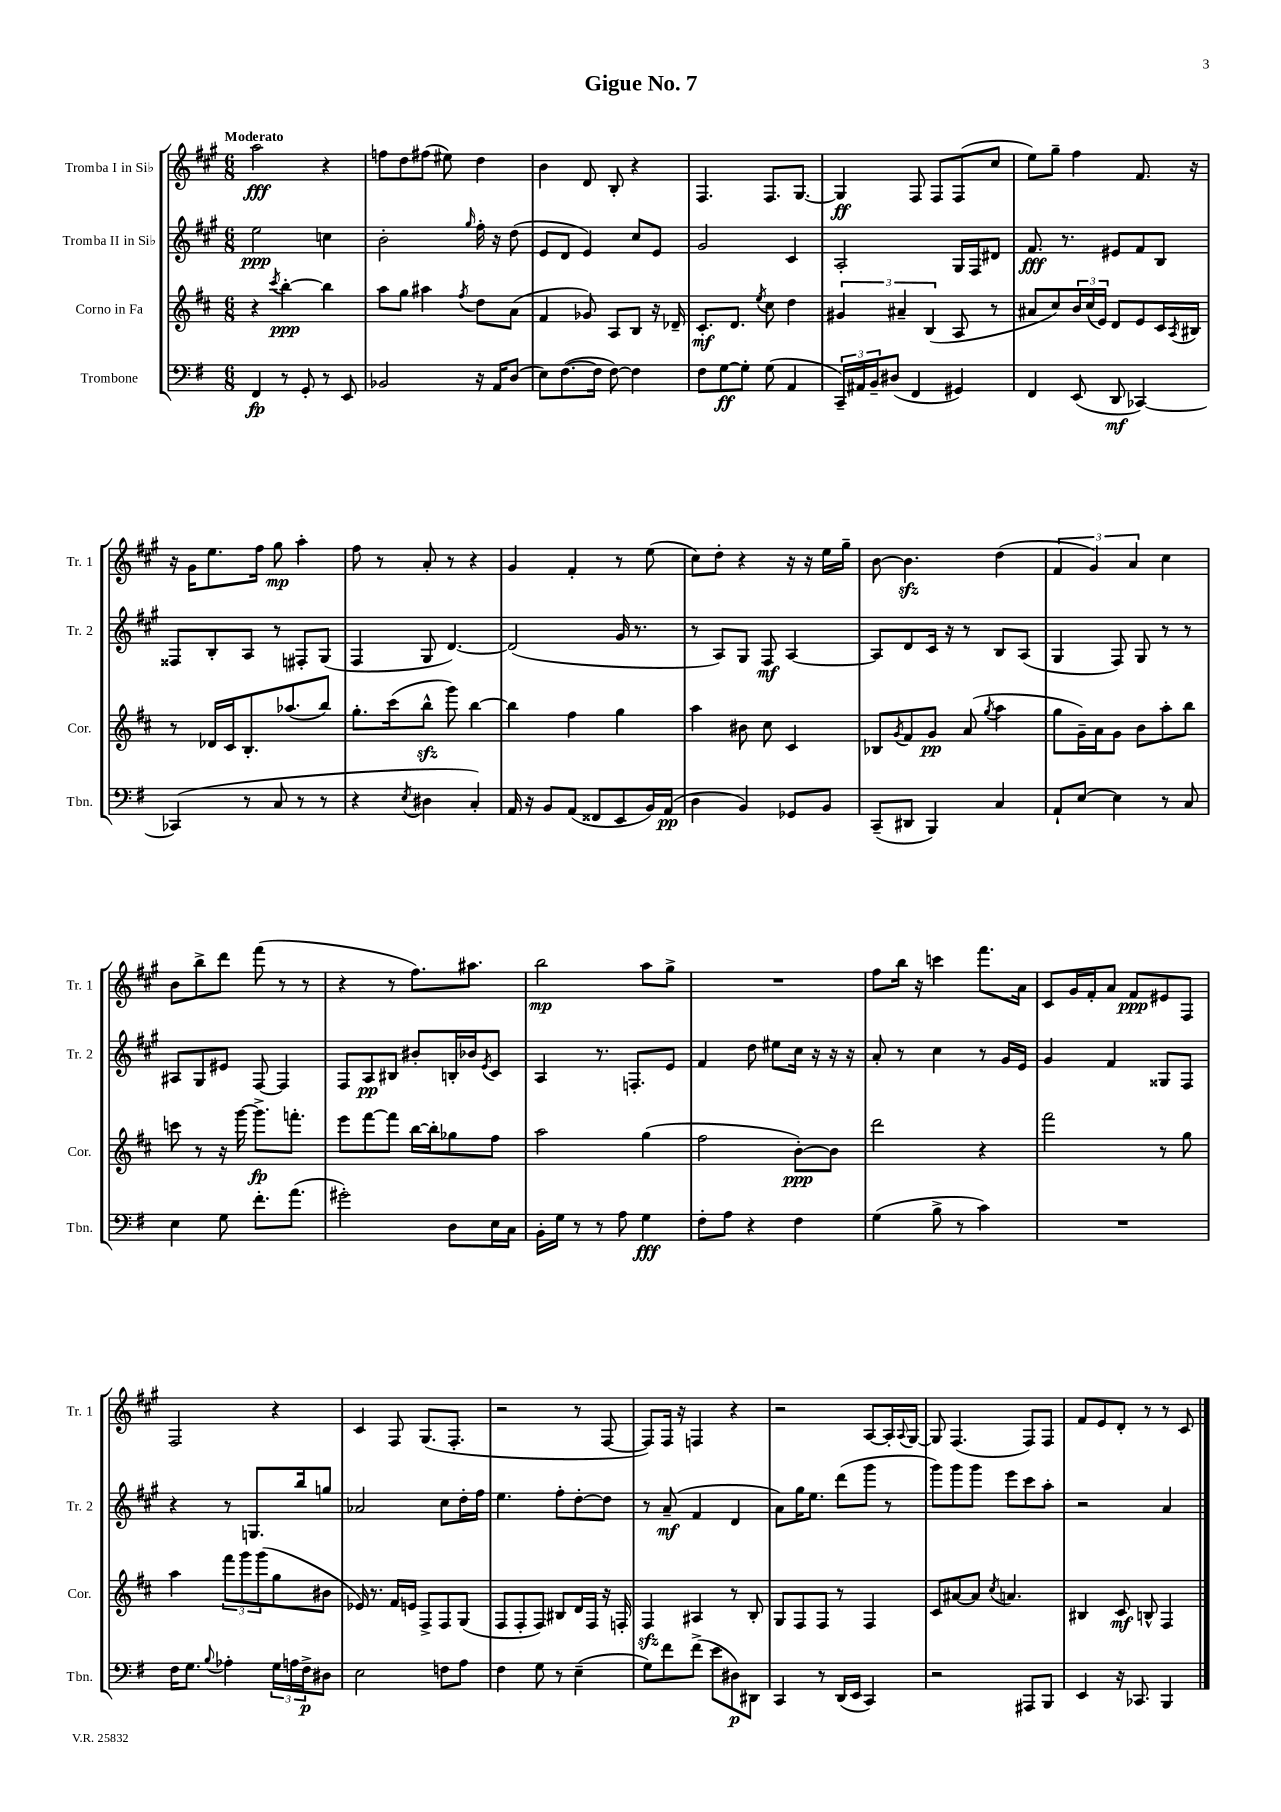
\header { title = "Gigue No. 7" }
<<
\new StaffGroup <<
\new Staff = "s0" \with { instrumentName = "Tromba I in Sib" shortInstrumentName = "Tr. 1" } {
    \clef treble \key a \major \numericTimeSignature \time 6/8 \tempo "Moderato"
    a''2\fff r4 |
    f''8 d''8 fis''8( eis''8) d''4 |
    b'4 d'8 b8-. r4 |
    fis4. fis8. gis8.~ |
    gis4\ff fis8 fis8 fis8( cis''8 |
    e''8) gis''8-- fis''4 fis'8. r16 |
    r16 gis'16 e''8. fis''16 gis''8\mp a''4-. |
    fis''8 r8 a'8-. r8 r4 |
    gis'4 fis'4-. r8 e''8( |
    cis''8) d''8-. r4 r16 r16 e''16 gis''16-- |
    b'8~ b'4.\sfz d''4( |
    \tuplet 3/2 { fis'4 gis'4) a'4 } cis''4 |
    b'8 b''8-> d'''8 fis'''8( r8 r8 |
    r4 r8 fis''8.) ais''8. |
    b''2\mp a''8 gis''8-> |
    R2. |
    fis''8 b''16 r16 c'''4 fis'''8. a'16 |
    cis'8 gis'16 fis'16-. a'8 fis'8\ppp eis'8 fis8 |
    fis2 r4 |
    cis'4 fis8 gis8.( fis8.-. |
    r2 r8 fis8~ |
    fis8) fis16 r16 f4 r4 |
    r2 a8~ a16-. \appoggiatura { a8 } gis16~ |
    gis8 fis4.( fis8) fis8 |
    fis'8 e'8 d'8-. r8 r8 cis'8 \bar "|." |
}
\new Staff = "s1" \with { instrumentName = "Tromba II in Sib" shortInstrumentName = "Tr. 2" } {
    \clef treble \key a \major \numericTimeSignature \time 6/8
    e''2\ppp c''4 |
    b'2-. \grace { gis''16 } fis''16-. r16 d''8( |
    e'8 d'8 e'4) cis''8 e'8 |
    gis'2 cis'4 |
    a2-. gis16 fis16 dis'8 |
    fis'8.\fff r8. eis'8 fis'8 b8 |
    fisis8 b8-. a8 r8 fis8-. gis8( |
    fis4 gis8 d'4.~) |
    d'2( gis'16 r8. |
    r8 a8) gis8 fis8\mf a4~ |
    a8 d'8 cis'16 r16 r8 b8 a8( |
    gis4 fis8) gis8 r8 r8 |
    ais8 gis8 eis'8 fis8~ fis4 |
    fis8 a8\pp bis8 bis'8-. b16-. bes'16 \acciaccatura { e'8 } cis'8 |
    a4 r8. f8.-. e'8 |
    fis'4 d''8 eis''8 cis''16 r16 r16 r16 |
    a'8-. r8 cis''4 r8 gis'16 e'16 |
    gis'4 fis'4 gisis8 fis8 |
    r4 r8 g8. b''16 g''8 |
    aes'2 cis''8 d''16-. fis''16 |
    e''4. fis''8-. d''8~-. d''8 |
    r8 a'8--\mf( fis'4 d'4 |
    a'8) gis''16 e''8. d'''8( gis'''8 r8 |
    gis'''8) gis'''8 gis'''8 e'''8 cis'''8 a''8-. |
    r2 a'4 \bar "|." |
}
\new Staff = "s2" \with { instrumentName = "Corno in Fa" shortInstrumentName = "Cor." } {
    \clef treble \key d \major \numericTimeSignature \time 6/8
    r4 \acciaccatura { cis'''8 } b''4~-.\ppp b''4 |
    a''8 g''8 ais''4 \acciaccatura { fis''8 } d''8 a'8( |
    fis'4 ges'8) a8 b8 r16 des'16-- |
    cis'8.-.\mf d'8. \acciaccatura { e''8 } cis''8 d''4 |
    \tuplet 3/2 { gis'4 ais'4-- b4( } a8 r8 |
    ais'8 cis''8) \tuplet 3/2 { b'16 cis''16( e'16) } d'8 e'8 cis'16 \acciaccatura { a8 } bis16 |
    r8 des'16 cis'16 b8.-. aes''8.( b''8) |
    g''8.-. cis'''16( b''8-^\sfz g'''8) b''4~ |
    b''4 fis''4 g''4 |
    a''4 bis'8 cis''8 cis'4 |
    bes8 \acciaccatura { g'8 } fis'8 g'8\pp a'8( \acciaccatura { g''8 } a''4 |
    g''8 g'16--) a'16 g'8 b'8 a''8-. b''8 |
    c'''8 r8 r16 g'''16~ g'''8.->\fp f'''8.-. |
    e'''8 fis'''8~ fis'''8 b''16~ b''16-. ges''8 fis''8 |
    a''2 g''4( |
    fis''2 b'8~-.\ppp) b'8 |
    d'''2 r4 |
    fis'''2 r8 g''8 |
    a''4 \tuplet 3/2 { fis'''8 g'''8 g'''8( } g''8 bis'8 |
    ees'16) r8. fis'16 e'16 fis8-> fis8 g8( |
    fis8 fis8-. fis8) bis8 d'16 fis16 r16 f16-. |
    fis4\sfz ais4 r8 b8-. |
    g8 fis8 fis8 r8 fis4 |
    cis'8 ais'8~ ais'8 \acciaccatura { cis''8 } a'4. |
    bis4 cis'8\mf b8-^ fis4 \bar "|." |
}
\new Staff = "s3" \with { instrumentName = "Trombone" shortInstrumentName = "Tbn." } {
    \clef bass \key g \major \numericTimeSignature \time 6/8
    fis,4\fp r8 g,8-. r8 e,8 |
    bes,2 r16 a,16 d8( |
    e8) fis8.~( fis16 fis8~) fis4 |
    fis8 g8~\ff g8-. g8( a,4 |
    \tuplet 3/2 { c,16--) ais,16 b,16-- } dis8( fis,4 gis,4) |
    fis,4 e,8( d,8\mf ces,4~) |
    ces,4( r8 c8 r8 r8 |
    r4 \acciaccatura { e8 } dis4 c4-.) |
    a,16 r16 b,8 a,8( fisis,8 e,8 b,16) a,16\pp( |
    d4 b,4) ges,8 b,8 |
    c,8--( dis,8 b,,4) c4 |
    a,8-! e8~ e4 r8 c8 |
    e4 g8 fis'8.-. a'8.( |
    gis'2-.) d8 e16 c16 |
    b,16-. g16 r8 r8 a8 g4\fff |
    fis8-. a8 r4 fis4 |
    g4( b8-> r8 c'4) |
    R2. |
    fis16 g8. \appoggiatura { b8 } aes4-. \tuplet 3/2 { g16 a16 fis16->\p } dis8 |
    e2 f8 a8 |
    fis4 g8 r8 e4--( |
    g8) fis'8 fis'8->( e'8 dis8\p) dis,8 |
    c,4 r8 d,16( e,16 c,4) |
    r2 ais,,8 b,,8 |
    e,4 r16 ces,8. b,,4 \bar "|." |
}
>>
>>
\layout { \context { \Score \remove "Bar_number_engraver" } }
